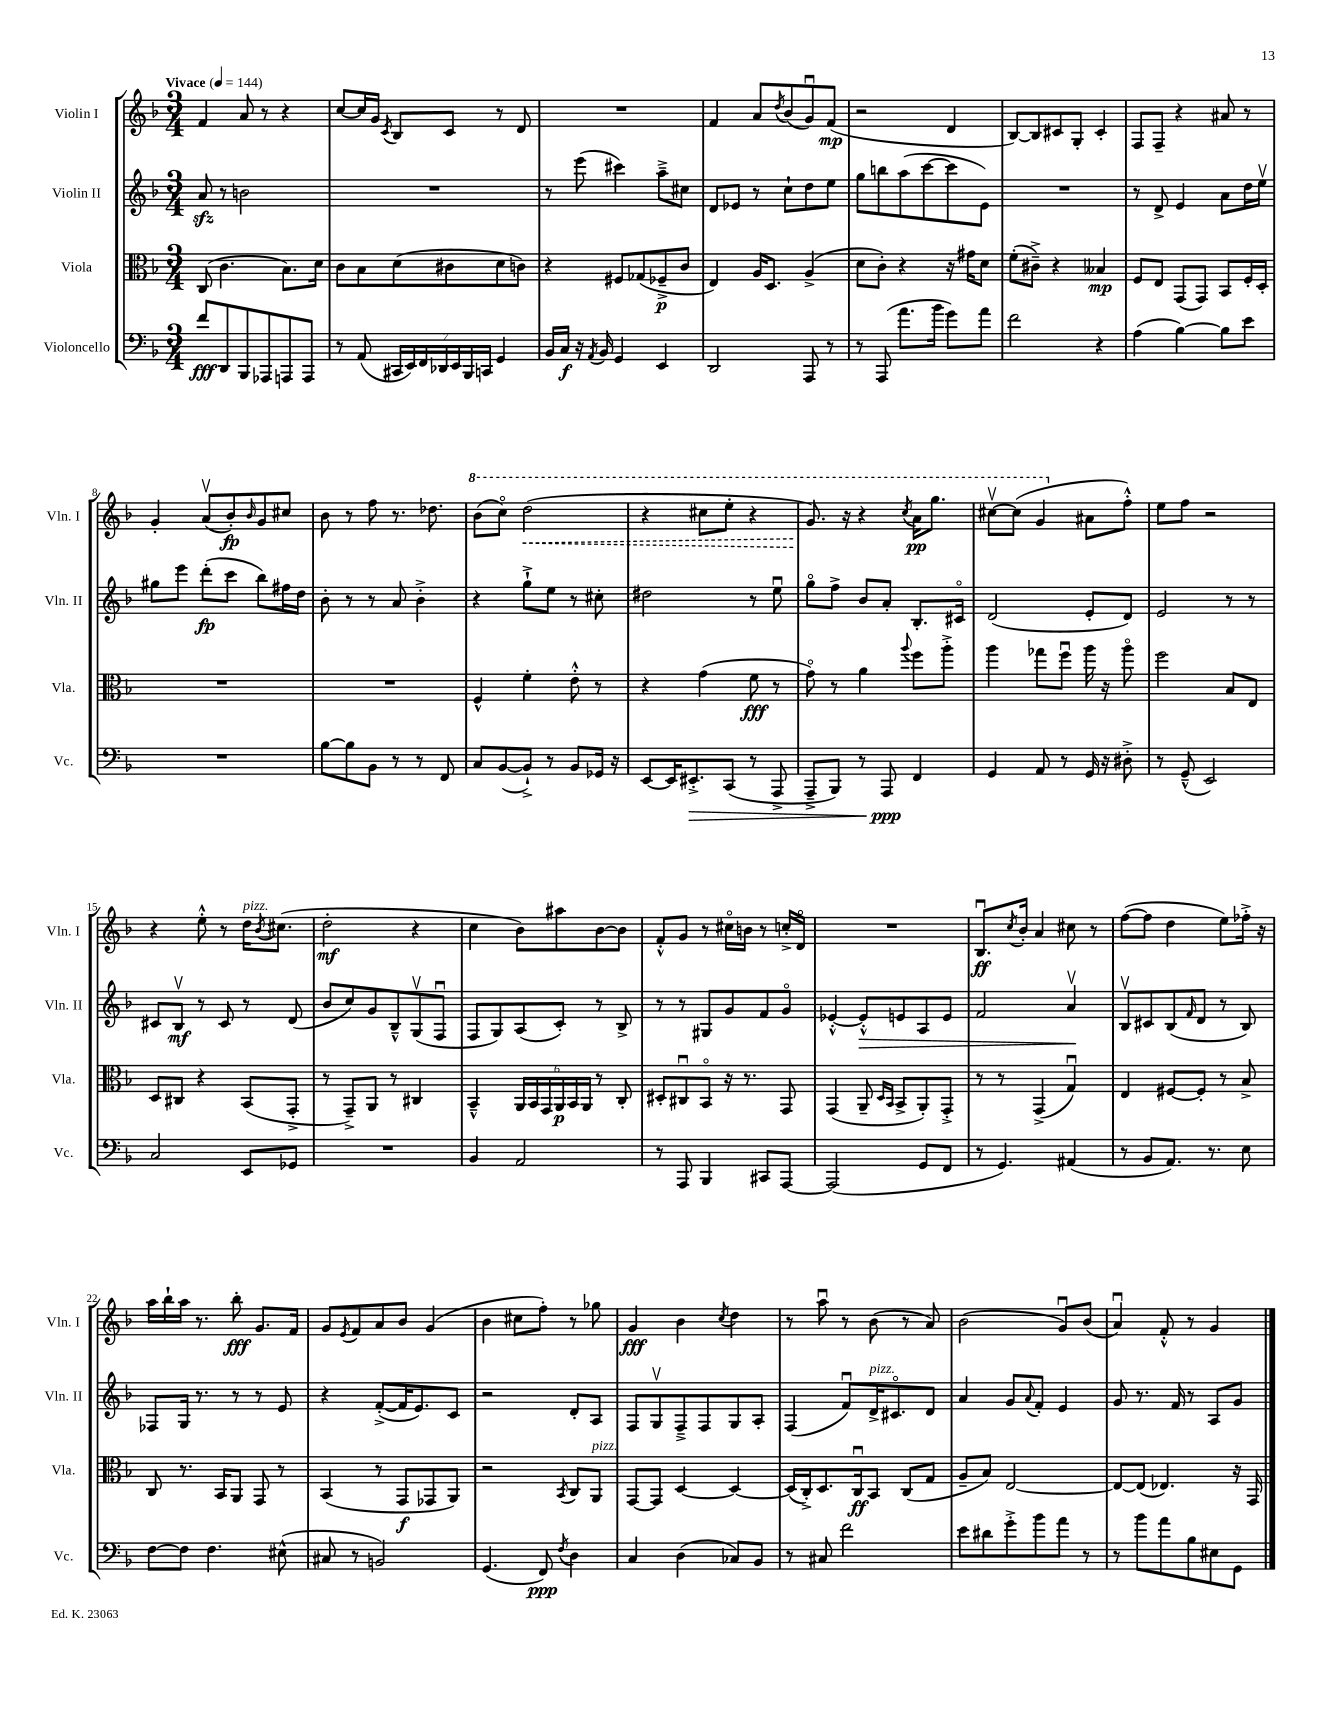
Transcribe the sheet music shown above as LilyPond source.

<<
\new StaffGroup <<
\new Staff = "s0" \with { instrumentName = "Violin I" shortInstrumentName = "Vln. I" } {
    \clef treble \key f \major \numericTimeSignature \time 3/4 \tempo "Vivace" 4 = 144
    f'4 a'8 r8 r4 |
    c''8~ c''16 g'16 \acciaccatura { c'8 } bes8 c'8 r8 d'8 |
    R2. |
    f'4 a'8 \acciaccatura { d''8 } bes'8( g'8\downbow) f'8\mp( |
    r2 d'4 |
    bes8~) bes8 cis'8 g8-. cis'4-. |
    f8 f8-- r4 ais'8 r8 |
    g'4-. a'8\upbow( bes'8-.\fp) \grace { bes'16 } g'8 cis''8 |
    bes'8 r8 f''8 r8. des''8. |
    \ottava #1 bes''8( c'''8\flageolet) \once \override Hairpin.style = #'dashed-line d'''2\<( |
    r4 cis'''8 e'''8-. r4 |
    g''8.\!) r16 r4 \acciaccatura { c'''8 } a''16\pp g'''8. |
    cis'''8~\upbow cis'''8( g''4 \ottava #0 ais'8 f''8-.-^) |
    e''8 f''8 r2 |
    r4 e''8-.-^ r8 d''16^\markup { \italic "pizz." } \acciaccatura { bes'8 } cis''8.( |
    d''2-.\mf r4 |
    c''4 bes'8) ais''8 bes'8~ bes'8 |
    f'8-.-^ g'8 r8 cis''16\flageolet b'16 r8 c''16-.-> d'16\flageolet |
    R2. |
    bes8.\downbow\ff \acciaccatura { c''8 } bes'16-. a'4 cis''8 r8 |
    f''8~( f''8 d''4 e''8) fes''16-.-> r16 |
    a''16 bes''16-! a''16 r8. bes''8-.\fff g'8. f'16 |
    g'8 \acciaccatura { e'8 } f'8 a'8 bes'8 g'4( |
    bes'4 cis''8 f''8-.) r8 ges''8 |
    g'4\fff bes'4 \acciaccatura { c''8 } d''4 |
    r8 a''8\downbow r8 bes'8( r8 a'8) |
    bes'2( g'8\downbow) bes'8( |
    a'4\downbow) f'8-.-^ r8 g'4 \bar "|." |
}
\new Staff = "s1" \with { instrumentName = "Violin II" shortInstrumentName = "Vln. II" } {
    \clef treble \key f \major \numericTimeSignature \time 3/4
    a'8\sfz r8 b'2 |
    R2. |
    r8 e'''8( cis'''4) a''8---> cis''8 |
    d'8 ees'8 r8 c''8-! d''8 e''8 |
    g''8 b''8 a''8( c'''8~ c'''8 e'8) |
    R2. |
    r8 d'8-> e'4 a'8 d''16 e''16\upbow |
    gis''8 e'''8 d'''8-.\fp( c'''8 bes''8) fis''16 d''16 |
    bes'8-. r8 r8 a'8 bes'4-.-> |
    r4 g''8-!-> e''8 r8 cis''8-. |
    dis''2 r8 e''8\downbow |
    g''8\flageolet f''8-> bes'8 a'8-. bes8.-. cis'16\flageolet |
    d'2( e'8-. d'8) |
    e'2 r8 r8 |
    cis'8 bes8\upbow\mf r8 cis'8 r8 d'8( |
    bes'8 c''8) g'8 bes8---^ g8\upbow( f8\downbow |
    f8 g8) a8( c'8-.) r8 bes8-> |
    r8 r8 gis8 g'8 f'8 g'8\flageolet |
    ees'4~-.-^ ees'8-.-^\> e'8 a8 e'8 |
    f'2 a'4\upbow\! |
    bes8\upbow cis'8 bes8( \grace { f'16 } d'8 r8 bes8) |
    fes8 g16 r8. r8 r8 e'8 |
    r4 f'8~-.->( f'16 e'8.) c'8 |
    r2 d'8-. a8 |
    f8 g8\upbow f8---> f8 g8 a8-. |
    f4( f'8\downbow) d'16->^\markup { \italic "pizz." } cis'8.\flageolet d'8 |
    a'4 g'8 \appoggiatura { a'8 } f'8-. e'4 |
    g'8 r8. f'16 r8 a8 g'8 \bar "|." |
}
\new Staff = "s2" \with { instrumentName = "Viola" shortInstrumentName = "Vla." } {
    \clef alto \key f \major \numericTimeSignature \time 3/4
    c8( c'4. bes8.) d'16 |
    c'8 bes8 d'8( cis'8 d'8 c'8) |
    r4 fis8 ges8( fes8--->\p c'8 |
    e4) a16 d8. a4->( |
    d'8 c'8-.) r4 r16 gis'16 d'8 |
    f'8-.( cis'8--->) r4 beses4\mp |
    f8 e8 g,8( g,8) bes,8 f16-. d16-. |
    R2. |
    R2. |
    f4-^ f'4-. e'8-.-^ r8 |
    r4 g'4( f'8\fff r8 |
    g'8\flageolet) r8 a'4 \appoggiatura { a''8 } f''8 a''8-.-> |
    a''4 ges''8 f''8\downbow a''16 r16 a''8\flageolet |
    f''2 bes8 e8 |
    d8 cis8 r4 bes,8( g,8-.-> |
    r8 g,8--->) a,8 r8 cis4 |
    bes,4---^ \tuplet 6/4 { a,16 bes,16 g,16 a,16\p bes,16 a,16 } r8 c8-. |
    dis8-. cis8\downbow bes,8\flageolet r16 r8. g,8 |
    g,4( a,8-- \grace { d16 bes,16 } bes,8-> a,8-.) g,8-.-> |
    r8 r8 g,4->( g4\downbow) |
    e4 fis8~ fis8-. r8 bes8-> |
    c8 r8. bes,16 a,8 g,8 r8 |
    bes,4( r8 g,8\f ges,8 a,8) |
    r2 \acciaccatura { bes,8 } c8 a,8^\markup { \italic "pizz." } |
    g,8~ g,8 d4~ d4~ |
    d16( c16-.->) d8. c16\downbow\ff bes,8 c8( g8 |
    a8-- bes8) e2~ |
    e8~ e8( ees4.) r16 g,16 \bar "|." |
}
\new Staff = "s3" \with { instrumentName = "Violoncello" shortInstrumentName = "Vc." } {
    \clef bass \key f \major \numericTimeSignature \time 3/4
    f'8\fff d,8 bes,,8 aes,,8 a,,8 a,,8 |
    r8 a,8( \tuplet 7/4 { cis,16 e,16) f,16 des,16 e,16 bes,,16 c,16 } g,4 |
    bes,16 c16\f r16 \acciaccatura { a,8 } bes,16 g,4 e,4 |
    d,2 a,,8 r8 |
    r8 a,,8( a'8. bes'16 g'8) a'8 |
    f'2 r4 |
    a4( bes4~) bes8 e'8 |
    R2. |
    bes8~ bes8 bes,8 r8 r8 f,8 |
    c8 bes,8~( bes,8-!->) r8 bes,8 ges,16 r16 |
    e,8~ e,16 eis,8.-.->\> c,8( r8 a,,8-> |
    a,,8---> bes,,8) r8 a,,8\ppp\! f,4 |
    g,4 a,8 r8 g,16 r16 dis8-.-> |
    r8 g,8---^( e,2) |
    c2 e,8 ges,8 |
    R2. |
    bes,4 a,2 |
    r8 a,,8 bes,,4 cis,8 a,,8~ |
    a,,2( g,8 f,8 |
    r8 g,4.) ais,4( |
    r8 bes,8 a,8.) r8. e8 |
    f8~ f8 f4. eis8-^( |
    cis8 r8 b,2) |
    g,4.( f,8\ppp) \acciaccatura { f8 } d4 |
    c4 d4( ces8) bes,8 |
    r8 cis8 f'2 |
    e'8 dis'8 g'8-.-> bes'8 a'8 r8 |
    r8 bes'8 a'8 bes8 eis8 g,8 \bar "|." |
}
>>
>>
